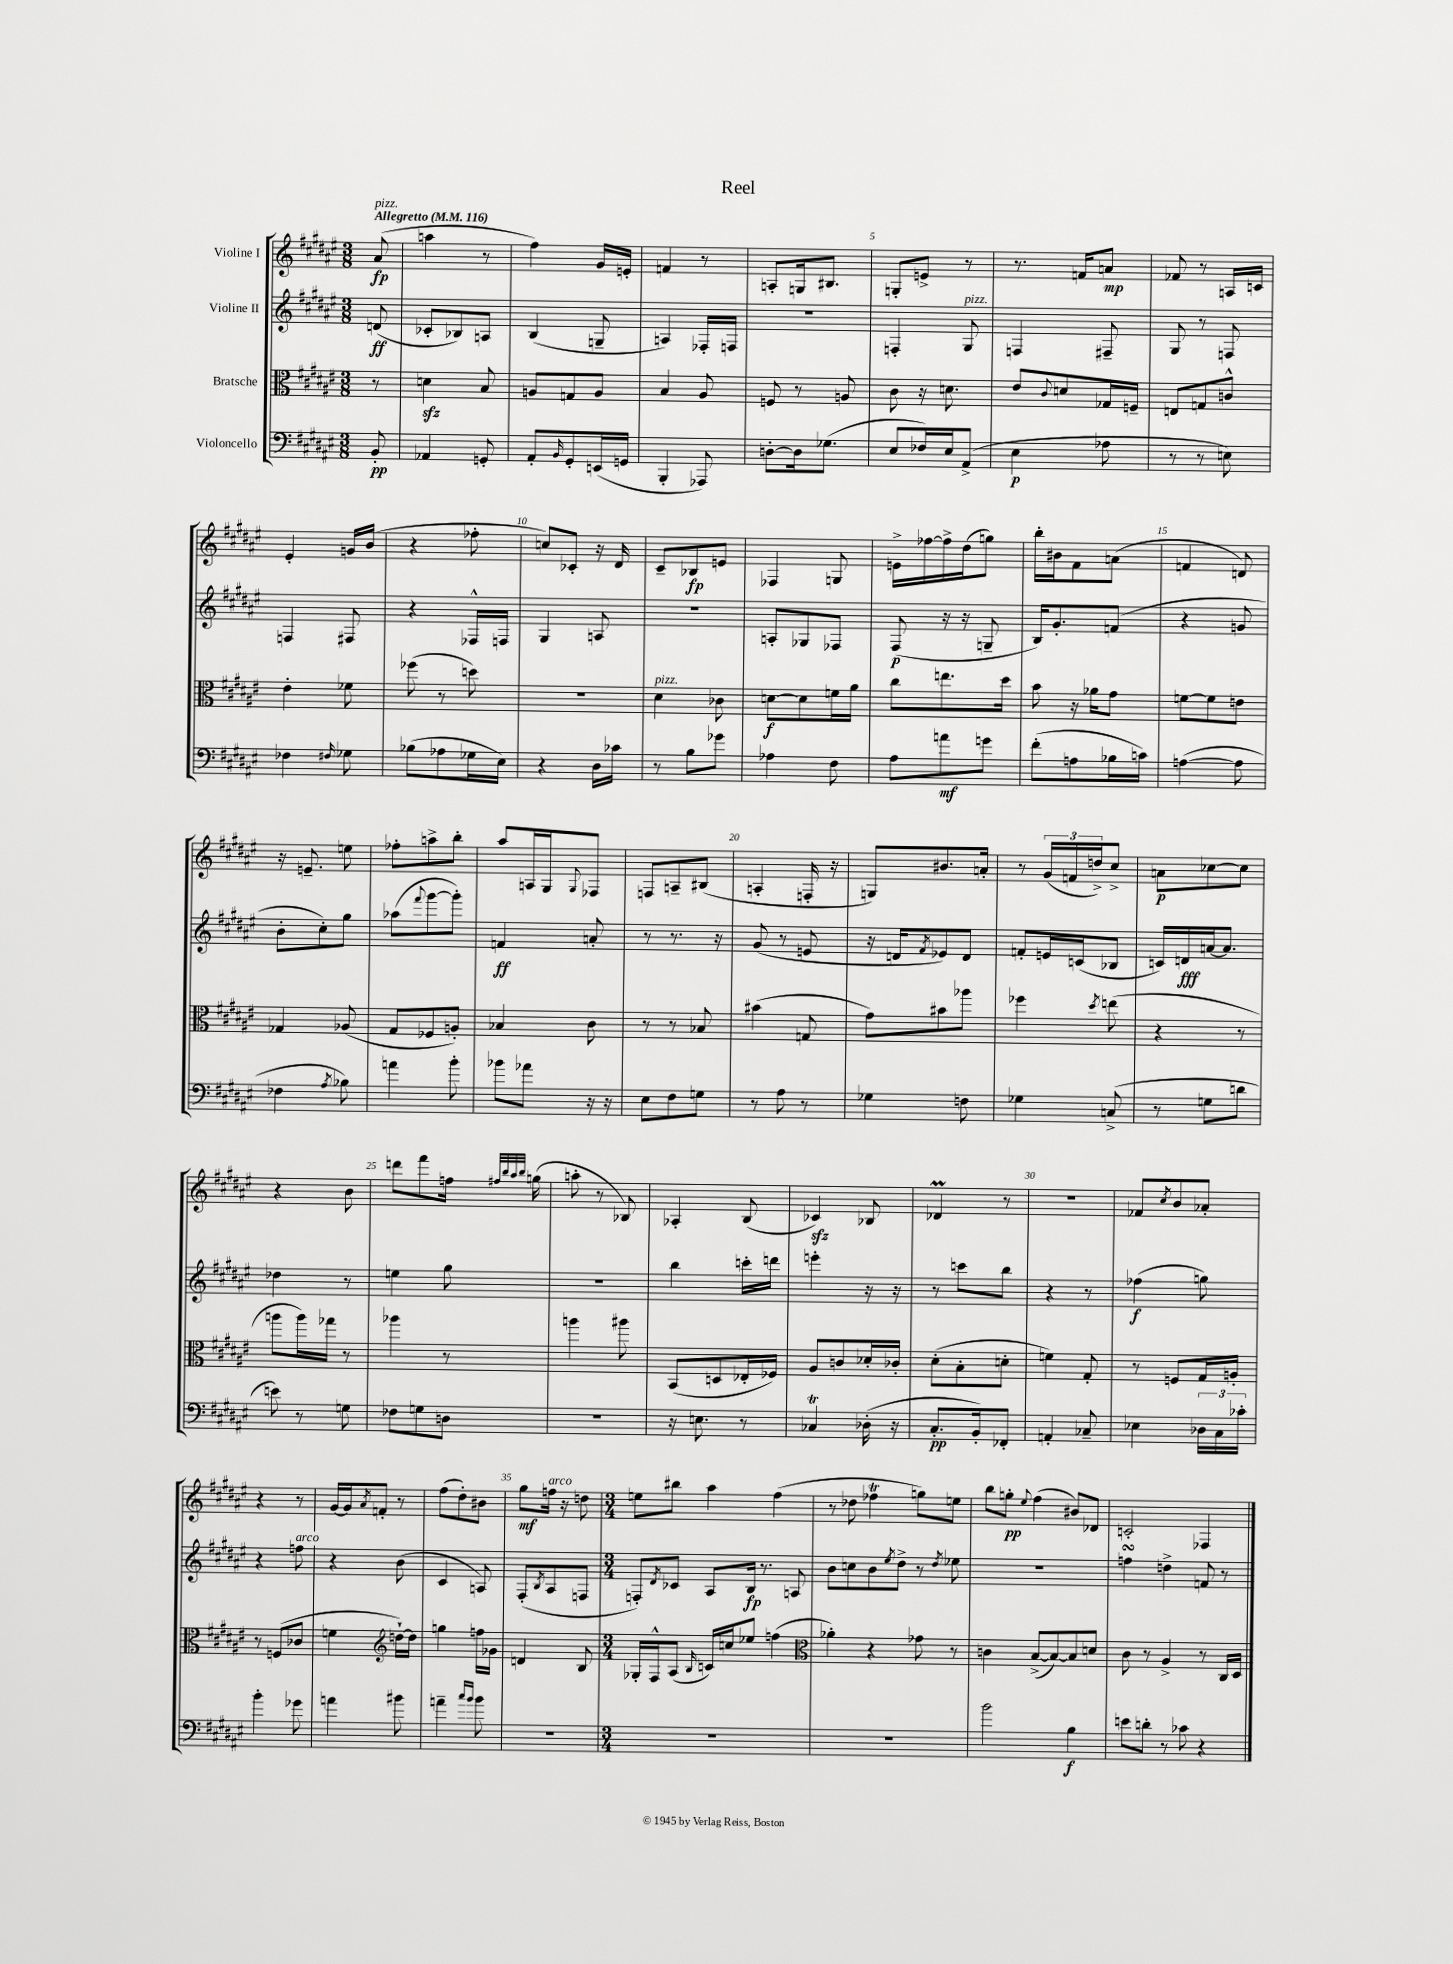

**kern	**dynam	**kern	**dynam	**kern	**dynam	**kern	**dynam
*part4	*part4	*part3	*part3	*part2	*part2	*part1	*part1
*staff4	*staff4	*staff3	*staff3	*staff2	*staff2	*staff1	*staff1
*I"Violoncello	*	*I"Bratsche	*	*I"Violine II	*	*I"Violine I	*
*clefF4	*	*clefC3	*	*clefG2	*	*clefG2	*
*k[f#c#g#d#a#e#]	*	*k[f#c#g#d#a#e#]	*	*k[f#c#g#d#a#e#]	*	*k[f#c#g#d#a#e#]	*
*M3/8	*	*M3/8	*	*M3/8	*	*M3/8	*
*MM116	*	*MM116	*	*MM116	*	*MM116	*
=	=	=	=	=	=	=	=
!	!	!	!	!	!	!LO:TX:a:B:t=Allegretto	!
!	!	!	!	!	!	!LO:TX:a:i:t=pizz.	!
8BB'/	pp	8r	.	(8dn/	ff	(8a#/	fp
=1	=1	=1	=1	=1	=1	=1	=1
4AA-X/	.	4dnzz\	.	8c-X'/L	.	4aan\	.
.	.	.	.	8B-X/)	.	.	.
8GGn'/	.	8B/	.	8An/J	.	8r	.
=2	=2	=2	=2	=2	=2	=2	=2
8AA#'/L	.	8An/L	.	(4B/	.	4ff#\)	.
16qqBB/	.	.	.	.	.	.	.
8GG#'/	.	8Gn/	.	.	.	.	.
(16EEn/L	.	8A/J	.	8Gn~/	.	16g#/LL	.
16GGn/JJ	.	.	.	.	.	16en'/JJ	.
=3	=3	=3	=3	=3	=3	=3	=3
4BBB'/	.	4B/	.	4An/)	.	4fn/	.
8AAA-X/)	.	8A#/	.	16F-X'/LL	.	8r	.
.	.	.	.	16Fn/JJ	.	.	.
=4	=4	=4	=4	=4	=4	=4	=4
[8Dn'\L	.	8Fn/	.	4.r	.	8An'/L	.
16D\k]	.	8r	.	.	.	16Gn/k	.
(8.G-X\J	.	.	.	.	.	8.B#X/J	.
.	.	8An/	.	.	.	.	.
=5	=5	=5	=5	=5	=5	=5	=5
8E#/L	.	8c#\	.	4Fn'/	.	8Gn'/L	.
16F-X/L)	.	16r	.	.	.	8en^/J	.
16E#/J	.	8.dn\	.	.	.	.	.
!	!	!	!	!LO:TX:a:i:t=pizz.	!	!	!
(8AA#^/J	.	.	.	8G#/	.	8r	.
=6	=6	=6	=6	=6	=6	=6	=6
4E#\	p	8e#/L	.	4Fn/	.	8.r	.
.	.	8qqc#/	.	.	.	.	.
.	.	8dn/	.	.	.	.	.
.	.	.	.	.	.	16fn/KL	.
8A-X\	.	16G-X/L	.	8F#X~/	.	8an/J	mp
.	.	16Fn~/JJ	.	.	.	.	.
=7	=7	=7	=7	=7	=7	=7	=7
8r	.	8En/L	.	8G#/	.	8f-X/	.
8r	.	8Gn/	.	8r	.	8r	.
8En\)	.	8cn^^/J	.	8Fn/	.	16An/LL	.
.	.	.	.	.	.	16cn/JJ	.
!!LO:LB:g=z
=8	=8	=8	=8	=8	=8	=8	=8
4F-X\	.	4e#'\	.	4Fn/	.	4e#'/	.
16qqF#X/	.	.	.	.	.	.	.
8G-X\	.	8f-X\	.	8F#X/	.	16gn/LL	.
.	.	.	.	.	.	(16b/JJ	.
=9	=9	=9	=9	=9	=9	=9	=9
(8B-X\L	.	(8ff-X\	.	4r	.	4r	.
8A-X\	.	8r	.	.	.	.	.
16G-X\L	.	8ddn\)	.	16F-X^^/LL	.	8ff-X'\	.
16E#\JJ)	.	.	.	16Fn/JJ	.	.	.
=10	=10	=10	=10	=10	=10	=10	=10
4r	.	4.r	.	4G#/	.	8ccn/L)	.
.	.	.	.	.	.	8c-X'/J	.
16D#\LL	.	.	.	8An/	.	16r	.
16c-X\JJ	.	.	.	.	.	16d#/	.
=11	=11	=11	=11	=11	=11	=11	=11
!	!	!LO:TX:a:i:t=pizz.	!	!	!	!	!
8r	.	4d#\	.	4.r	.	8c#~/L	.
8B\L	.	.	.	.	.	8B-X/	fp
8g-X\J	.	8c-X\	.	.	.	8en/J	.
=12	=12	=12	=12	=12	=12	=12	=12
4A-X\	.	[8dn\L	f	8An'/L	.	4F-X/	.
.	.	8d\]	.	8G-X/	.	.	.
8F#\	.	16fn\L	.	8F-X/J	.	8Gn/	.
.	.	16a#\JJ	.	.	.	.	.
=13	=13	=13	=13	=13	=13	=13	=13
8A#\L	.	8cc#\L	.	(8F#/	p	16en^\LL	.
.	.	.	.	.	.	[16ff-X\	.
8an\	mf	8.een\	.	16r	.	16ff-^\]	.
.	.	.	.	16r	.	(16dd#\J	.
8gn\J	.	.	.	8Gn~/	.	8ggn\J)	.
.	.	16dd#\Jk	.	.	.	.	.
=14	=14	=14	=14	=14	=14	=14	=14
(8f#'\L	.	8b\	.	16B/KL)	.	16bb'\LL	.
.	.	.	.	8.g#'/	.	16b#X\J	.
8An\	.	16r	.	.	.	8f#\	.
.	.	16a-X\KL	.	.	.	.	.
16B-X\L	.	8g#\J	.	(8fn/J	.	(8an\J	.
16cn\JJ)	.	.	.	.	.	.	.
=15	=15	=15	=15	=15	=15	=15	=15
([4An\	.	[8fn\L	.	4r	.	4fn/	.
.	.	8f\]	.	.	.	.	.
8A\]	.	8en\J	.	8gn/	.	8dn/)	.
!!LO:LB:g=z
=16	=16	=16	=16	=16	=16	=16	=16
4F-X\	.	4G-X/	.	8b'\L	.	16r	.
.	.	.	.	.	.	8.en~/	.
.	.	.	.	8cc#'\)	.	.	.
8qA#/	.	.	.	.	.	.	.
8B-X\)	.	(8A-X/	.	8gg#\J	.	8een\	.
=17	=17	=17	=17	=17	=17	=17	=17
4an\	.	8G#/L	.	(8aa-X\L	.	8ff-X'\L	.
.	.	.	.	8qqfff#/	.	.	.
.	.	8F-X/	.	[8ggg#\	.	8aan^\	.
8b'\	.	8An'/J)	.	8ggg#'\J])	.	8bb'\J	.
=18	=18	=18	=18	=18	=18	=18	=18
8b-X\L	.	4B-X/	.	4fn/	ff	8aa#/L	.
8a-X\J	.	.	.	.	.	16An/L	.
.	.	.	.	.	.	16G#/J	.
.	.	.	.	.	.	8qqG#/	.
16r	.	8c#\	.	8an'/	.	8F-X/J	.
16r	.	.	.	.	.	.	.
=19	=19	=19	=19	=19	=19	=19	=19
8E#\L	.	8r	.	8r	.	8Fn/L	.
8F#\	.	8r	.	8.r	.	8An~/	.
8Gn\J	.	8B-X/	.	.	.	(8B#X/J	.
.	.	.	.	16r	.	.	.
=20	=20	=20	=20	=20	=20	=20	=20
8r	.	(4b#X\	.	(8g#/	.	4An'/	.
8A#\	.	.	.	8r	.	.	.
8r	.	8Gn/	.	8en/	.	16Fn'/	.
.	.	.	.	.	.	16r	.
=21	=21	=21	=21	=21	=21	=21	=21
4G-X\	.	8g#\L)	.	16r	.	8Gn/L)	.
.	.	.	.	16dn/KL	.	.	.
.	.	.	.	8qf#/	.	.	.
.	.	8b#X\	.	8e-X/)	.	8.b#X/	.
8Fn\	.	8aa-X\J	.	8d/J	.	.	.
.	.	.	.	.	.	16an'/Jk	.
=22	=22	=22	=22	=22	=22	=22	=22
4G-X\	.	4ff-X\	.	8fn'/L	.	8r	.
.	.	.	.	16en/L	.	(24g#/LL	.
.	.	.	.	.	.	24fn/	.
.	.	.	.	(16cn/J	.	.	.
.	.	.	.	.	.	24ddn^/J)	.
.	.	8qdd#/	.	.	.	.	.
(8Cn^/	.	(8een\	.	8B-X/J	.	8cc#^/J	.
=23	=23	=23	=23	=23	=23	=23	=23
8r	.	4r	.	16cn/LL)	.	8an\L	p
.	.	.	.	16dn/	fff	.	.
8Gn\L	.	.	.	[16an/J	.	[8cc-X\	.
.	.	.	.	8.a/J]	.	.	.
8dn\J	.	8r	.	.	.	8cc-\J]	.
!!LO:LB:g=z
=24	=24	=24	=24	=24	=24	=24	=24
8en\)	.	8aan\L	.	4dd-X\	.	4r	.
8r	.	16aa\L)	.	.	.	.	.
.	.	16gg-X\JJ	.	.	.	.	.
8Gn\	.	8r	.	8r	.	8b\	.
=25	=25	=25	=25	=25	=25	=25	=25
8F-X\L	.	4aa-X\	.	4een\	.	8dddn\L	.
8Gn\	.	.	.	.	.	8fff#\	.
8Dn\J	.	8r	.	8gg#\	.	16ffn\Jk	.
.	.	.	.	.	.	32qqff#X/LLL	.
.	.	.	.	.	.	32qqbb/	.
.	.	.	.	.	.	32qqaa#/	.
.	.	.	.	.	.	32qqbb/JJJ	.
.	.	.	.	.	.	(16ggn\	.
=26	=26	=26	=26	=26	=26	=26	=26
4.r	.	4aan\	.	4.r	.	8aan'\	.
.	.	.	.	.	.	8r	.
.	.	8aa#X\	.	.	.	8B-X/)	.
=27	=27	=27	=27	=27	=27	=27	=27
16r	.	(8BB/L	.	4bb\	.	4A-X'/	.
8.En\	.	.	.	.	.	.	.
.	.	8Dn/	.	.	.	.	.
8r	.	16E-X'/L	.	16cccn'\LL	.	(8B/	.
.	.	16F-X/JJ)	.	16dddn\JJ	.	.	.
=28	=28	=28	=28	=28	=28	=28	=28
4C-XT/	.	8A#/L	.	4eeen'\	.	4c-Xzz/)	.
.	.	8cn/	.	.	.	.	.
(16D-X'\	.	16d-X'/L	.	16r	.	8B-X/	.
16r	.	16c-X'/JJ	.	16r	.	.	.
=29	=29	=29	=29	=29	=29	=29	=29
8.C#'/L	pp	(8d#'\L	.	8r	.	4d-XM/	.
.	.	8B'\	.	8cccn\L	.	.	.
16BB'/k)	.	.	.	.	.	.	.
8FF-X'/J	.	8dn'\J	.	8bb\J	.	8r	.
=30	=30	=30	=30	=30	=30	=30	=30
4AAn'/	.	4fn\)	.	4r	.	4.r	.
8C-X~/	.	8G#'/	.	8r	.	.	.
=31	=31	=31	=31	=31	=31	=31	=31
4E-X\	.	8r	.	(4ff-X\	f	8f-X/L	.
.	.	.	.	.	.	8qcc#/	.
.	.	8Fn/L	.	.	.	8b/	.
24D-X\LL	.	16G#/L	.	8ggn\)	.	8a-X'/J	.
24C#\	.	.	.	.	.	.	.
.	.	16An'/JJ	.	.	.	.	.
24c-X'\JJ	.	.	.	.	.	.	.
!!LO:LB:g=z
=32	=32	=32	=32	=32	=32	=32	=32
4b'\	.	8r	.	4r	.	4r	.
.	.	(8Fn/L	.	.	.	.	.
!	!	!	!	!LO:TX:a:i:t=arco	!	!	!
8g-X\	.	8c-X/J	.	8ffn\	.	8r	.
=33	=33	=33	=33	=33	=33	=33	=33
4an\	.	4fn\	.	4r	.	[16g#/LL	.
.	.	.	.	.	.	16g#/J]	.
.	.	.	.	.	.	8qa#/	.
.	.	.	.	.	.	8fn'/J	.
*	*	*clefG2	*	*	*	*	*
8b#X\	.	[16ddn`\LL)	.	(8b\	.	8r	.
.	.	16dd\JJ]	.	.	.	.	.
=34	=34	=34	=34	=34	=34	=34	=34
4an~\	.	4ggn\	.	4c#/	.	(8ff#\L	.
.	.	.	.	.	.	8dd#'\)	.
16qqcc#/LL	.	.	.	.	.	.	.
16qqb/JJ	.	.	.	.	.	.	.
8b\	.	16ffn\LL	.	8An/)	.	8b#X\J	.
.	.	16g-X\JJ	.	.	.	.	.
=35	=35	=35	=35	=35	=35	=35	=35
4.r	.	4dn/	.	(8F#'/L	.	8gg#\L	mf
.	.	.	.	8qB/	.	.	.
!	!	!	!	!	!	!LO:TX:a:i:t=arco	!
.	.	.	.	8A#/	.	16ffn\Jk	.
.	.	.	.	.	.	16r	.
.	.	8B/	.	8Fn/J	.	8ddn\	.
=36	=36	=36	=36	=36	=36	=36	=36
*M3/4	*	*M3/4	*	*M3/4	*	*M3/4	*
2.r	.	16G-X'/LL	.	8Fn'/L)	.	8een\L	.
.	.	16F#^^/J	.	.	.	.	.
.	.	.	.	8qd#/	.	.	.
.	.	(8A#/J	.	8c-X/J	.	8bb#X\J	.
.	.	16qqB/	.	.	.	.	.
.	.	16cn/LL)	.	8A#/L	.	4aa#\	.
.	.	16ccn/J	.	.	.	.	.
.	.	8ee-X/J	.	16B/Jk	fp	.	.
.	.	.	.	8.r	.	.	.
.	.	(4ffn\	.	.	.	(4ff#\	.
.	.	.	.	8An/	.	.	.
=37	=37	=37	=37	=37	=37	=37	=37
*	*	*clefC3	*	*	*	*	*
2.r	.	4a-X'\)	.	8b\L	.	8r	.
.	.	.	.	8ccn\	.	8dd-X\	.
.	.	4r	.	8b\	.	4ff-XT\	.
.	.	.	.	8qee#/	.	.	.
.	.	.	.	8dd#^\J	.	.	.
.	.	8g-X\	.	8r	.	8ggn\L)	.
.	.	.	.	8qdd#/	.	.	.
.	.	8r	.	8ee-X\	.	8een\J	.
=38	=38	=38	=38	=38	=38	=38	=38
2b\	.	4cn\	.	2.r	.	8bb\L	.
.	.	.	.	.	.	8ggn'\J	pp
.	.	.	.	.	.	8qqee#/	.
.	.	([8B^/L	.	.	.	(4ff#\	.
.	.	8B/_)	.	.	.	.	.
4B\	f	8B/]	.	.	.	8b#X/L)	.
.	.	8dn/J	.	.	.	8d-X/J	.
=39	=39	=39	=39	=39	=39	=39	=39
8en\L	.	8c#\	.	4ffnsSSs\	.	2cn'/	.
8dn'\J	.	8r	.	.	.	.	.
8r	.	4A#^/	.	4ddn^\	.	.	.
8c-X\	.	.	.	.	.	.	.
4r	.	8r	.	8fn/	.	4F-X/	.
.	.	16C#/LL	.	8r	.	.	.
.	.	16D#/JJ	.	.	.	.	.
==	==	==	==	==	==	==	==
*-	*-	*-	*-	*-	*-	*-	*-
